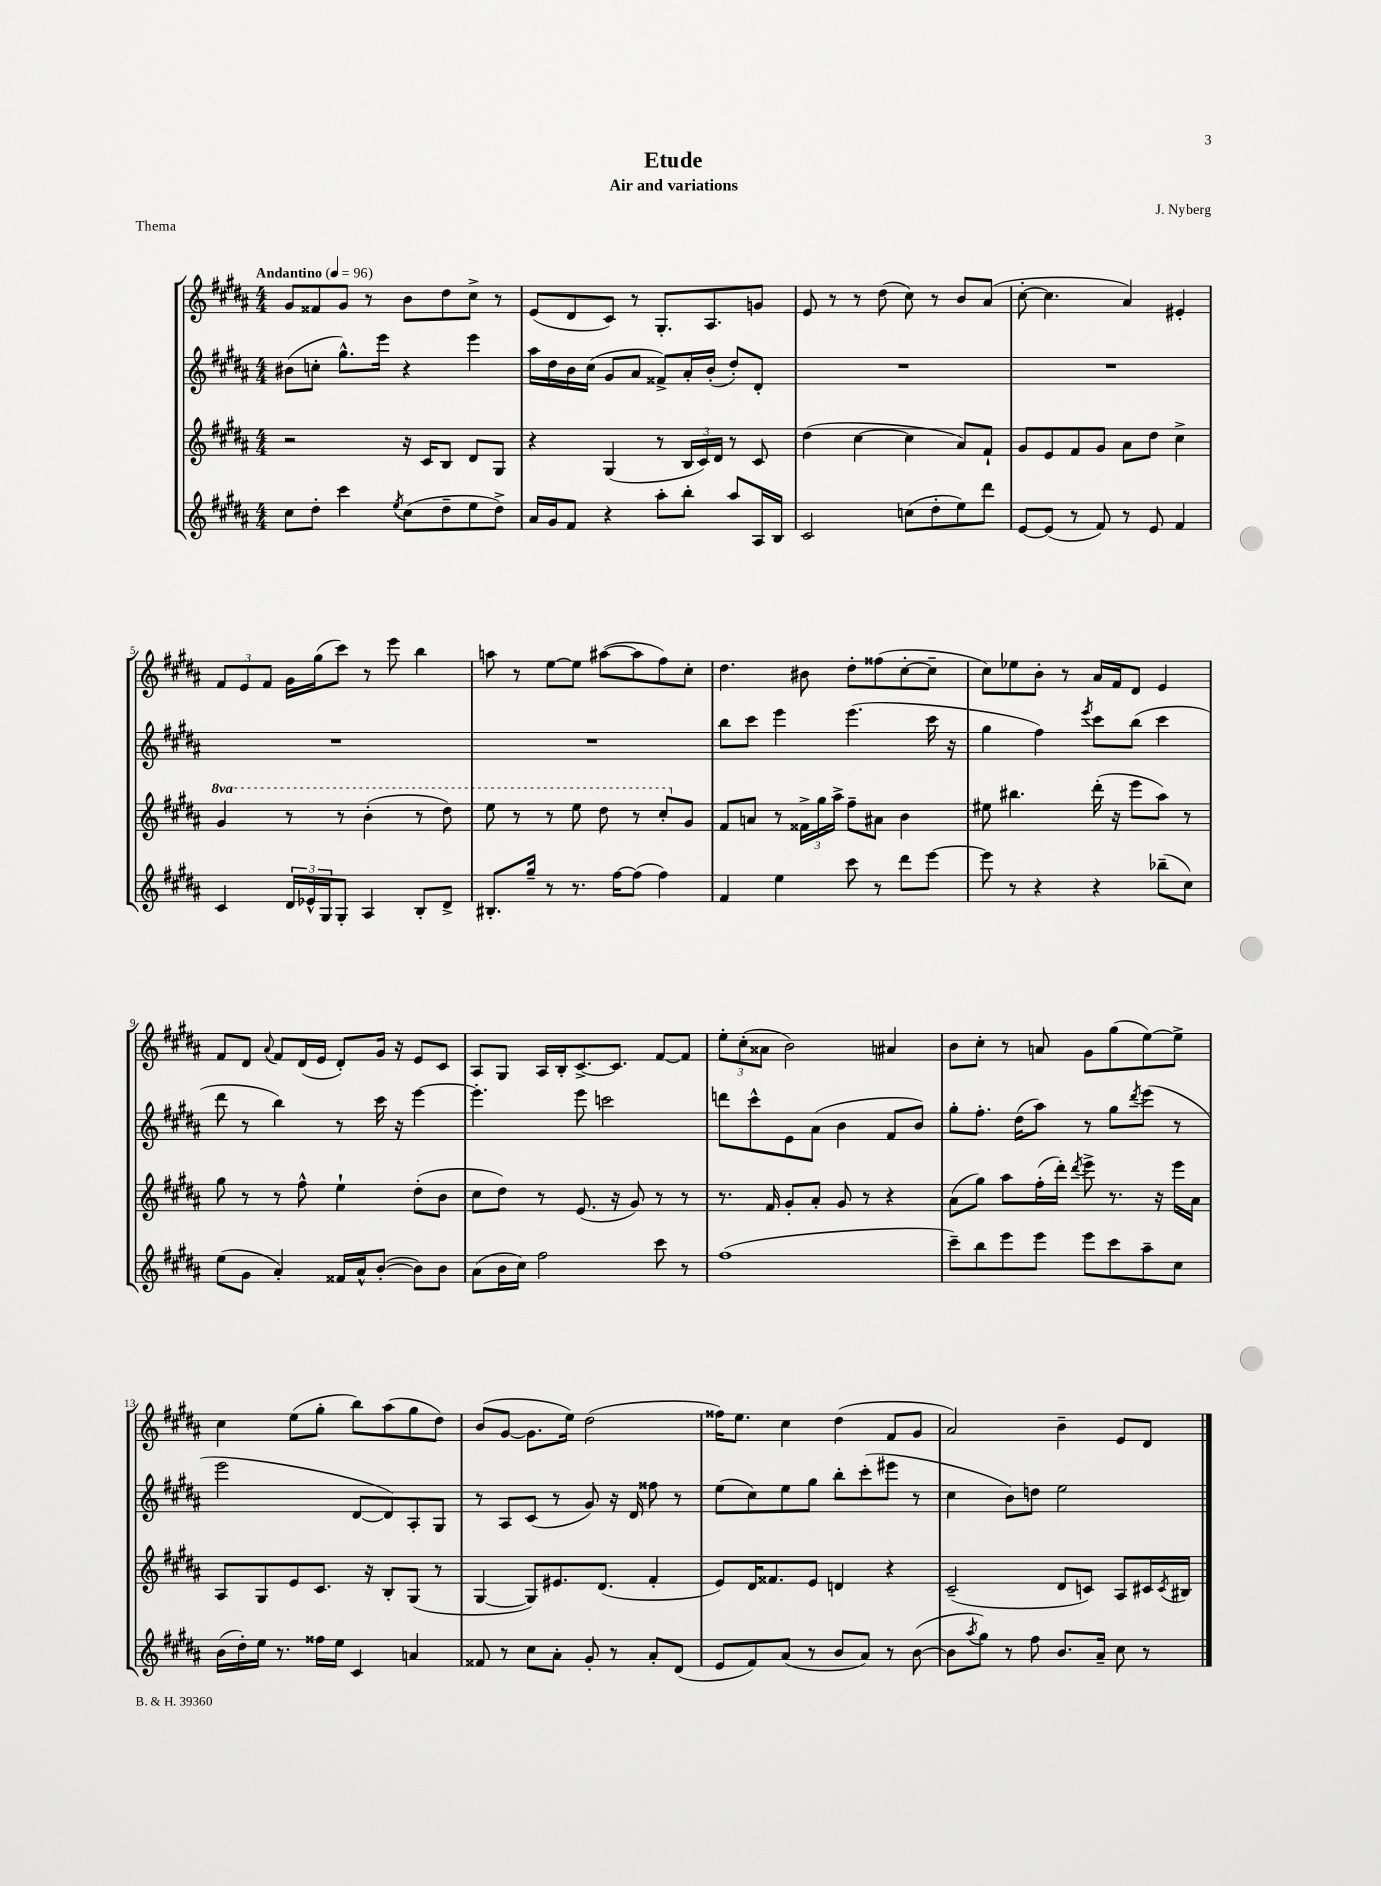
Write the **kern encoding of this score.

**kern	**kern	**kern	**kern
*staff4	*staff3	*staff2	*staff1
*clefG2	*clefG2	*clefG2	*clefG2
*k[f#c#g#d#a#]	*k[f#c#g#d#a#]	*k[f#c#g#d#a#]	*k[f#c#g#d#a#]
*M4/4	*M4/4	*M4/4	*M4/4
*MM96	*MM96	*MM96	*MM96
8cc#	2r	(8b#	8g#
8dd#'	.	8cc'	8f##
4ccc#	.	8.gg#^^)	8g#
.	.	.	8r
.	.	16eee	.
8qee	.	.	.
(8cc#	16r	4r	8b
.	16c#	.	.
8dd#~	8B	.	8dd#
8ee	8d#	4eee	8cc#^
8dd#^)	8G#	.	8r
=	=	=	=
16a#	4r	16aa#	(8e
16g#	.	16dd#	.
8f#	.	16b	8d#
.	.	(16cc#	.
4r	(4G#	8g#	8c#)
.	.	8a#	8r
8aa#'	8r	8f##^)	8.G#'
8bb'	24B	16a#'	.
.	24c#)	.	.
.	.	(16b'	8.A#
.	24d#	.	.
8aa#	8r	8dd#')	.
16A#	8c#	8d#'	8g
16B	.	.	.
=	=	=	=
2c#	(4dd#	1r	8e
.	.	.	8r
.	[4cc#	.	8r
.	.	.	(8dd#
(8cc	4cc#]	.	8cc#)
8dd#'	.	.	8r
8ee)	8a#)	.	8b
8ddd#	8f#`	.	(8a#
=	=	=	=
[8e	8g#	1r	[8cc#'
(8e]	8e	.	4.cc#]
8r	8f#	.	.
8f#)	8g#	.	.
8r	8a#	.	4a#)
8e	8dd#	.	.
4f#	4cc#^	.	4e#'
=	=	=	=
4c#	4gg#	1r	12f#
.	.	.	12e
.	.	.	12f#
24d#	8r	.	16g#
24e-^^	.	.	.
.	.	.	(16gg#
24G#	.	.	.
8G#'	8r	.	8ccc#)
4A#	(4bb'	.	8r
.	.	.	8eee
8B'	8r	.	4bb
8d#^	8ddd#)	.	.
=	=	=	=
8.B#'	8eee	1r	8aa
.	8r	.	8r
16gg#~	.	.	.
8r	8r	.	[8ee
8.r	8eee	.	8ee]
.	8ddd#	.	([8aa#
[16ff#	.	.	.
(8ff#]	8r	.	8aa#]
4ff#)	8ccc#'	.	8ff#)
.	8g#	.	8cc#'
=	=	=	=
4f#	8f#	8bb	4.dd#
.	8a	8ccc#	.
4ee	8r	4eee	.
.	24f##^	.	8b#
.	24gg#	.	.
.	24aa#^	.	.
8ccc#	8ff#~	(4.eee	8dd#'
8r	8a#	.	(8ff##
8ddd#	4b	.	[8cc#'
[8eee	.	16ccc#	8cc#~]
.	.	16r	.
=	=	=	=
8eee]	8ee#	4gg#	8cc#)
8r	4.bb#	.	8ee-
4r	.	4ff#)	8b'
.	.	.	8r
.	.	8qeee	.
4r	(16ddd#'	8ccc#	16a#
.	16r	.	16f#
.	8eee	(8bb	8d#
(8bb-~	8aa#)	4ccc#	4e
8cc#)	8r	.	.
=	=	=	=
(8ee	8gg#	8ddd#	8f#
8g#	8r	8r	8d#
.	.	.	8qqa#
4a#')	8r	4bb)	8f#
.	8ff#^^	.	(16d#
.	.	.	16e
16f##	4ee`	8r	8d#')
16a#^^	.	.	.
([8b'	.	16ccc#	16g#
.	.	16r	16r
8b])	(8dd#'	[4eee	8e
8b	8b	.	8c#
=	=	=	=
(8a#	8cc#	4.eee']	8A#
16b	8dd#)	.	8G#
16cc#)	.	.	.
2ff#	8r	.	16A#
.	.	.	16B'
.	(8.e	8eee	[8.c#^
.	.	2ccc	.
.	16r	.	8.c#]
.	8g#)	.	.
8ccc#	8r	.	[8f#
8r	8r	.	8f#]
=	=	=	=
(1ff#	8.r	8ddd	12ee'
.	.	.	(12cc#'
.	.	8ccc#^^	.
.	.	.	12a##
.	16f#	.	.
.	8g#'	8e	2b)
.	8a#'	(8a#	.
.	8g#	4b	.
.	8r	.	.
.	4r	8f#	4a#
.	.	8b)	.
=	=	=	=
8ccc#~)	(8a#	8gg#'	8b
8bb	8gg#)	8.ff#'	8cc#'
8eee	8aa#	.	8r
.	.	(16dd#	.
8eee	(16ff#'	8aa#)	8a
.	16ddd#')	.	.
.	8qddd#	.	.
8eee	8eee^	8r	8g#
8ccc#	8.r	8gg#	(8gg#
.	.	8qddd#	.
8aa#~	.	(8eee	[8ee)
.	16r	.	.
8cc#	16eee	8r	8ee^]
.	16a#	.	.
=	=	=	=
(16b	8A#	2eee	4cc#
16dd#')	.	.	.
16ee	8G#	.	.
8.r	.	.	.
.	8e	.	(8ee
16ff##	8.c#	.	8gg#'
16ee	.	.	.
4c#	.	[8d#	8bb)
.	16r	.	.
.	8B'	8d#])	(8aa#
4a	(8G#	8A#'	8gg#
.	8r	8G#	8dd#)
=	=	=	=
8f##	[4G#	8r	(8b
8r	.	8A#	[8g#
8cc#	8G#])	(8c#	8.g#]
8a#'	8.e#	8r	.
.	.	.	16ee)
8g#'	.	8g#)	(2dd#
.	(8.d#	.	.
8r	.	16r	.
.	.	16d#	.
8a#'	4f#'	8ff##	.
(8d#	.	8r	.
=	=	=	=
8e	8e)	(8ee	16ff##)
.	.	.	8.ee
8f#)	16d#	8cc#)	.
.	8.f##	.	.
(8a#	.	8ee	4cc#
8r	8e	8gg#	.
8b	4d	8bb'	(4dd#
8a#)	.	(8ccc#'	.
8r	4r	8eee#	8f#
([8b	.	8r	8g#
=	=	=	=
8b]	(2c#~	4cc#	2a#)
8qaa#	.	.	.
8gg#)	.	.	.
8r	.	8b)	.
8ff#	.	8dd	.
8.b	8d#	2ee	4b~
.	8c)	.	.
16a#~	.	.	.
8cc#	8A#	.	8e
8r	16c#	.	8d#
.	8qc#	.	.
.	16B#	.	.
==	==	==	==
*-	*-	*-	*-
